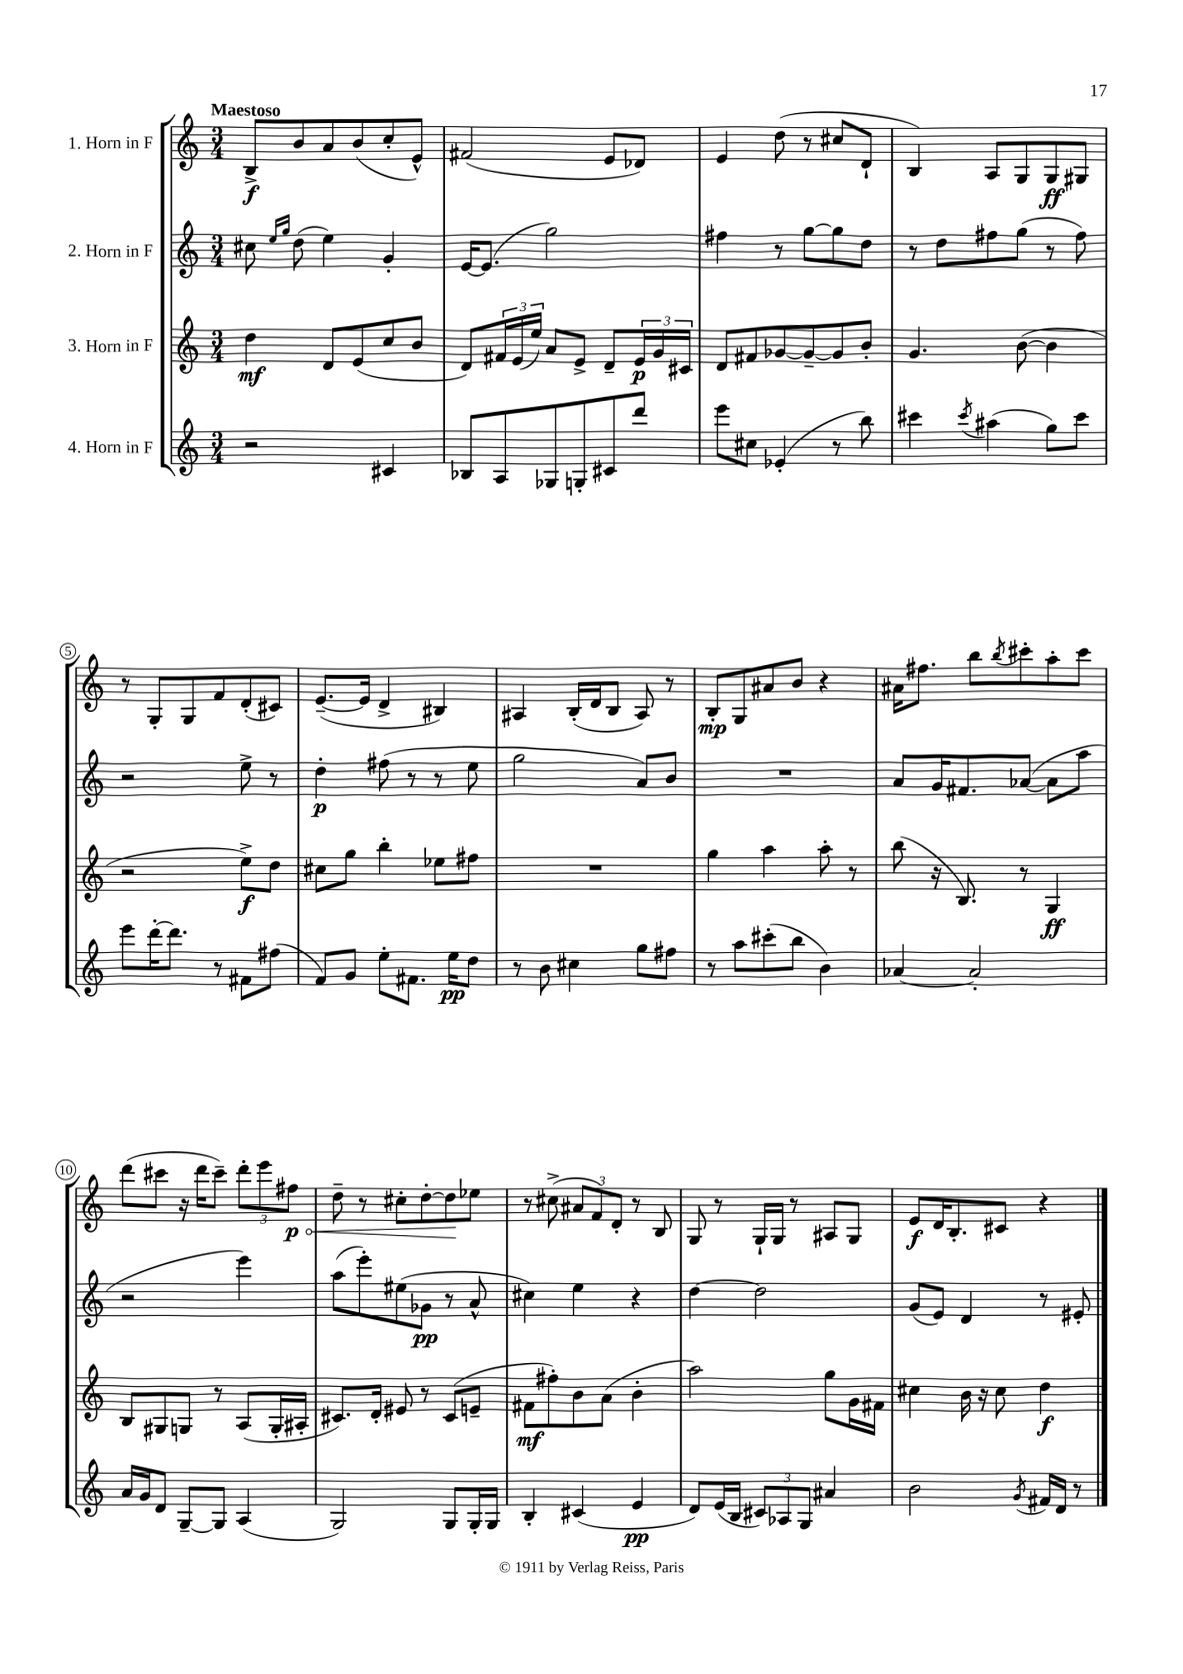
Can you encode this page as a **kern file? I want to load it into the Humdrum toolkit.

**kern	**kern	**kern	**kern
*staff4	*staff3	*staff2	*staff1
*clefG2	*clefG2	*clefG2	*clefG2
*k[]	*k[]	*k[]	*k[]
*M3/4	*M3/4	*M3/4	*M3/4
2r	4dd	8cc#	8B^
.	.	16qqee	.
.	.	16qqgg	.
.	.	(8dd	8b
.	8d	4ee)	8a
.	(8e	.	(8b
4c#	8cc	4g'	8cc'
.	8b	.	8e^^)
=	=	=	=
8B-	8d)	[16e	(2f#
.	.	(8.e]	.
8A	24f#	.	.
.	(24e	.	.
.	24ee)	.	.
8G-	8a	2gg)	.
8G'	8e^	.	.
8c#	8d~	.	8e
8ddd	24e	.	8d-)
.	24g	.	.
.	24c#	.	.
=	=	=	=
8eee	8d	4ff#	4e
8cc#	8f#	.	.
(4e-'	[8g-	8r	(8dd
.	8g-~_	[8gg	8r
8r	8g-]	8gg]	8cc#
8bb)	8b'	8dd	8d`
=	=	=	=
4ccc#	4.g	8r	4B)
.	.	8dd	.
8qccc#	.	.	.
(4aa#	.	8ff#	8A
.	([8b	(8gg	8G
8gg)	4b]	8r	8G
8ccc#	.	8ff#)	8G#
=	=	=	=
8eee	2r	2r	8r
[16ddd'	.	.	8G'
8.ddd]	.	.	.
.	.	.	8G
8r	.	.	8f
8f#	8ee^)	8ee^	(8d'
(8ff#	8dd	8r	8c#)
=	=	=	=
8f)	8cc#	4dd'	([8.e~
8g	8gg	.	.
.	.	.	16e]
8ee'	4bb'	(8ff#	4d^
8.f#	.	8r	.
.	8ee-	8r	4B#)
16ee	.	.	.
8dd	8ff#	8ee	.
=	=	=	=
8r	2.r	2gg	4A#
8b	.	.	.
4cc#	.	.	(16B'
.	.	.	16d
.	.	.	8B
8gg	.	8a)	8A#)
8ff#	.	8b	8r
=	=	=	=
8r	4gg	2.r	8B'
8aa	.	.	8G
(8ccc#'	4aa	.	8a#
8bb	.	.	8b
4b)	8aa'	.	4r
.	8r	.	.
=	=	=	=
[4a-	(8bb	8a	16a#
.	.	.	8.ff#
.	16r	16g	.
.	8.B)	8.f#	.
2a-']	.	.	8bb
.	.	.	8qbb
.	8r	([8a-	8ccc#'
.	4G	8a-]	8aa'
.	.	8aa	8ccc#
=	=	=	=
16a	8B	2r	(8ddd
16g	.	.	.
8d	8G#	.	8ccc#
[8G~	8G	.	16r
.	.	.	16ddd
8G]	8r	.	8ccc#~)
(4A	(8A	4eee)	12ddd'
.	.	.	12eee
.	16G'	.	.
.	.	.	12ff#
.	16A#'	.	.
=	=	=	=
2G)	8.c#)	(8aa	8dd~
.	.	8eee')	8r
.	16d'	.	.
.	8e#	(8ee#	8cc#'
.	8r	8g-	[8dd'
8G	(8c#	8r	8dd]
16G'	8e~	8a^^	8ee-
16G	.	.	.
=	=	=	=
4B'	8f#	4cc#)	8r
.	8ff#')	.	(8cc#^
(4c#	8b	4ee	12a#
.	.	.	12f)
.	(8a	.	.
.	.	.	12d'
4e	4b'	4r	8r
.	.	.	8B
=	=	=	=
8d)	2aa)	[4dd	8G
(16e	.	.	8r
16B	.	.	.
12c#)	.	2dd]	16G`
.	.	.	16G
12A-	.	.	.
.	.	.	8r
12G	.	.	.
4a#	8gg	.	8A#
.	16g	.	8G
.	16f#	.	.
=	=	=	=
2b	4cc#	(8g	8e
.	.	8e)	16d
.	.	.	8.B'
.	16b	4d	.
.	16r	.	.
.	8cc#	.	8c#
8qg	.	.	.
16f#	4dd	8r	4r
16d	.	.	.
8r	.	8e#'	.
==	==	==	==
*-	*-	*-	*-
